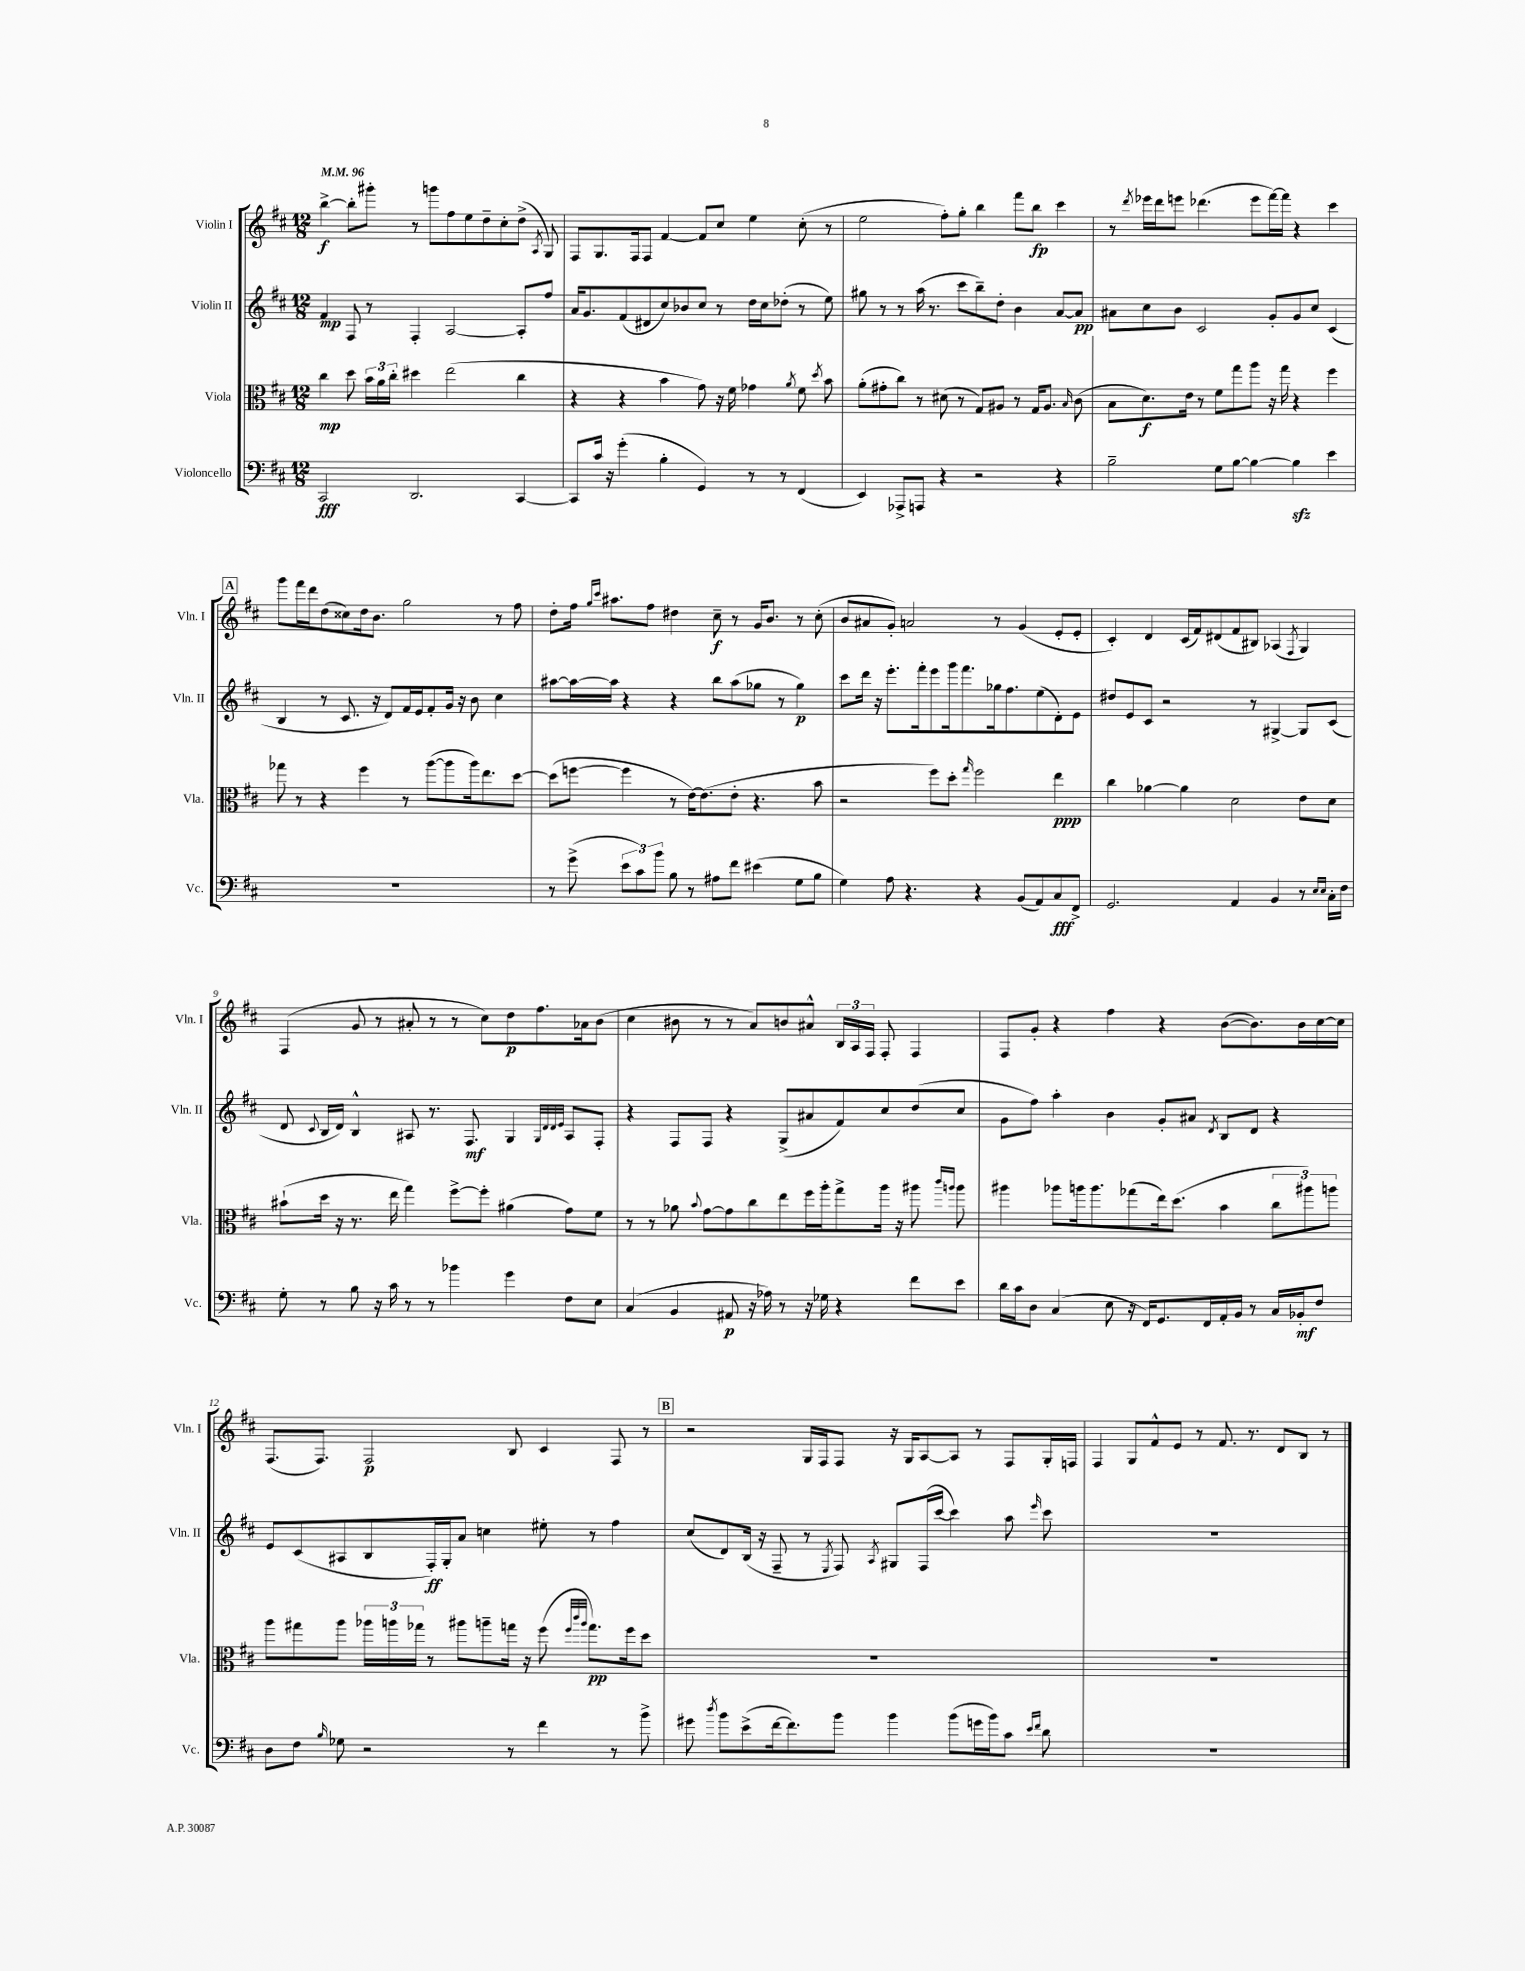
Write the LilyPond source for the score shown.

<<
\new StaffGroup <<
\new Staff = "s0" \with { instrumentName = "Violin I" shortInstrumentName = "Vln. I" } {
    \clef treble \key d \major \numericTimeSignature \time 12/8 \tempo 4 = 96
    \autoBeamOff b''4~->\f b''8[-. gis'''8]-. r8 g'''8[ fis''8 e''8 d''8-- cis''8-. d''8]->( \acciaccatura { a8 } g8) |
    fis8[ g8. fis16 fis8] fis'4~ fis'8[ cis''8] e''4 cis''8-.( r8 |
    e''2 fis''8[-.) g''8]-. b''4 fis'''8[ b''8]\fp cis'''4 |
    r8 \acciaccatura { d'''8 } ees'''16[ d'''16 e'''8] des'''4.( e'''8[ fis'''16~) fis'''16] r4 cis'''4 |
    \mark \markup { \box "A" } g'''8[ fis'''16 d'''16 d''8( cisis''8) d''16 b'8.] g''2 r8 fis''8 |
    d''8[-. fis''16] \grace { g''16[ cis'''16] } ais''8.[ fis''8] dis''4 cis''8--\f r8 g'16[ b'8.] r8 cis''8-.( |
    b'8[ ais'8 g'8]-.) a'2 r8 g'4( e'8[-. e'8]-. |
    cis'4-.) d'4 cis'16[( fis'16) dis'8( fis'8 bis8]) aes4( \acciaccatura { fis8 } g4) |
    fis4( g'8 r8 ais'8-. r8 r8 cis''8[) d''8\p fis''8. aes'16 b'8]( |
    cis''4 bis'8 r8 r8 a'8[) b'8 ais'8]-^ \tuplet 3/2 { b16[ a16 fis16] } fis8-. fis4 |
    fis8[ g'8]-. r4 fis''4 r4 b'8[~( b'8.) b'16 cis''16~ cis''16] |
    fis8.[( fis8.]) fis2\p b8 cis'4 fis8 r8 |
    \mark \markup { \box "B" } r2 g16[ fis16 fis8] r16 g16[ a8~ a8] r8 fis8[ g16-. f16] |
    fis4 g8[ fis'8-^ e'8] r8 fis'8. r8. d'8[ b8] r8 \bar "|." |
}
\new Staff = "s1" \with { instrumentName = "Violin II" shortInstrumentName = "Vln. II" } {
    \clef treble \key d \major \numericTimeSignature \time 12/8
    \autoBeamOff fis'4\mp fis8 r8 fis4-. a2~ a8[-. fis''8] |
    a'16[ g'8. fis'8( dis'8 cis''8) bes'8 cis''8] r8 d''16[ cis''16 des''8]-.( r8 e''8) |
    gis''8 r8 r8 a''16( r8. cis'''8[ b''8--) d''8]-. b'4 a'8[~ a'8]\pp |
    ais'8[ cis''8 b'8] cis'2 g'8[-. g'8 cis''8] cis'4( |
    \mark \markup { \box "A" } b4 r8 cis'8. r16 d'8[) fis'16 e'16 fis'8-. g'16] r16 b'8 cis''4 |
    ais''8[~ ais''16~ ais''16] r4 r4 b''8[ ais''8( ges''8] r8 ges''4\p) |
    cis'''8[ d'''16] r16 e'''8.[-. fis'''16-. e'''8 g'''16 fis'''8. ges''16 fis''8. e''8( d'8-.) e'8] |
    dis''8[ e'8 cis'8] r2 r8 gis4~-> gis8[ cis'8]( |
    d'8 \appoggiatura { cis'8 } b16[ d'16]) b4-^ ais8 r8. fis8.\mf g4 \grace { g32[ d'32 d'32 e'32] } ais8[ fis8]-. |
    r4 fis8[ fis8] r4 g8[->( ais'8 fis'8) cis''8 d''8( cis''8] |
    g'8[ fis''8]) a''4-. b'4 g'8[-. ais'8] \acciaccatura { d'8 } b8[ d'8] r4 |
    e'8[ cis'8( ais8 b8 fis16-.\ff) g16-. a'8] c''4 eis''8-. r8 fis''4 |
    \mark \markup { \box "B" } cis''8[( d'8) b16]( r16 fis8-- r8 \acciaccatura { e8 } fis8) \acciaccatura { a8 } gis8[ fis16( cis'''16]~ cis'''4) a''8 \grace { e'''16 } cis'''8 |
    R1. \bar "|." |
}
\new Staff = "s2" \with { instrumentName = "Viola" shortInstrumentName = "Vla." } {
    \clef alto \key d \major \numericTimeSignature \time 12/8
    \autoBeamOff cis''4\mp d''8 \tuplet 3/2 { b'16[ a'16 cis''16]-. } dis''4 e''2( cis''4 |
    r4 r4 b'4 g'8) r16 fis'16 ges'4 \acciaccatura { a'8 } fis'8 \acciaccatura { d''8 } b'8 |
    a'8[-.( gis'8-. cis''8]) r8 dis'8( r8 g8[) ais8] r8 g16[ ais8.] \grace { b16 } cis'8( |
    b8[ d'8.\f) e'16] r8 fis'8[ g''8 a''8] r16 g''16 r4 fis''4 |
    \mark \markup { \box "A" } ges''8 r8 r4 fis''4 r8 a''8[~( a''8 a''16) e''8. d''8]~ |
    d''8[( f''8]~ f''4 r8 e'16[~) e'8.( e'8]-. r4. b'8 |
    r2 fis''8[) d''8]-. \grace { g''16 } fis''2 e''4\ppp |
    cis''4 aes'4~ aes'4 d'2 e'8[ d'8] |
    bis'8[-!( d''16] r16 r8. e''16 g''4) fis''8[~-> fis''8]-. ais'4( g'8[) fis'8] |
    r8 r8 aes'8 \appoggiatura { b'8 } g'8[~ g'8 cis''8 e''8 fis''16 a''16-. g''8-> a''16] r16 ais''8 \grace { cis'''16[ a''16] } a''8 |
    ais''4 aes''8[ a''16 a''8. ges''8( e''16) d''8.]( b'4 \tuplet 3/2 { cis''8[ ais''8) a''8] } |
    a''8[ gis''8 a''8] \tuplet 3/2 { aes''16[ a''16 ges''16] } r8 ais''8[ a''8-- g''16] r16 fis''8( \grace { fis''32[ cis'''32 a''32] } g''8.[\pp) fis''16 d''8] |
    \mark \markup { \box "B" } R1. |
    R1. \bar "|." |
}
\new Staff = "s3" \with { instrumentName = "Violoncello" shortInstrumentName = "Vc." } {
    \clef bass \key d \major \numericTimeSignature \time 12/8
    \autoBeamOff cis,2\fff d,2. cis,4~ |
    cis,8[ cis'16] r16 g'4-.( b4-. g,4) r8 r8 fis,4( |
    e,4) aes,,8[-> a,,8] r4 r2 r4 |
    b2-- g8[ b8]~ b4~ b4\sfz e'4 |
    \mark \markup { \box "A" } R1. |
    r8 g'8->( \tuplet 3/2 { e'8[ cis'8) b'8] } b8 r8 ais8[ fis'8] eis'4( g8[ b8] |
    g4) a8 r4. r4 b,8[( a,8) cis8\fff fis,8]-> |
    g,2. a,4 b,4 r8 \grace { e16[ e16] } cis16[-. fis16] |
    g8-. r8 b8 r16 cis'16 r8 r8 bes'4 g'4 fis8[ e8] |
    cis4( b,4 ais,8\p r16 aes16) r8 r16 ges16 r4 fis'8[ e'8] |
    d'16[ cis'16 d8] cis4( e8 r16 fis,16[) g,8. fis,16 a,16-. b,16] r8 cis16[ bes,16-.\mf fis8] |
    d8[ fis8] \grace { b16 } ges8 r2 r8 fis'4 r8 b'8-> |
    \mark \markup { \box "B" } gis'8 \acciaccatura { d''8 } b'8[ e'8->( fis'16~ fis'8.) b'8] b'4 b'8[( g'16 b'16) cis'8] \grace { e'16[ fis'16] } d'8 |
    R1. \bar "|." |
}
>>
>>
